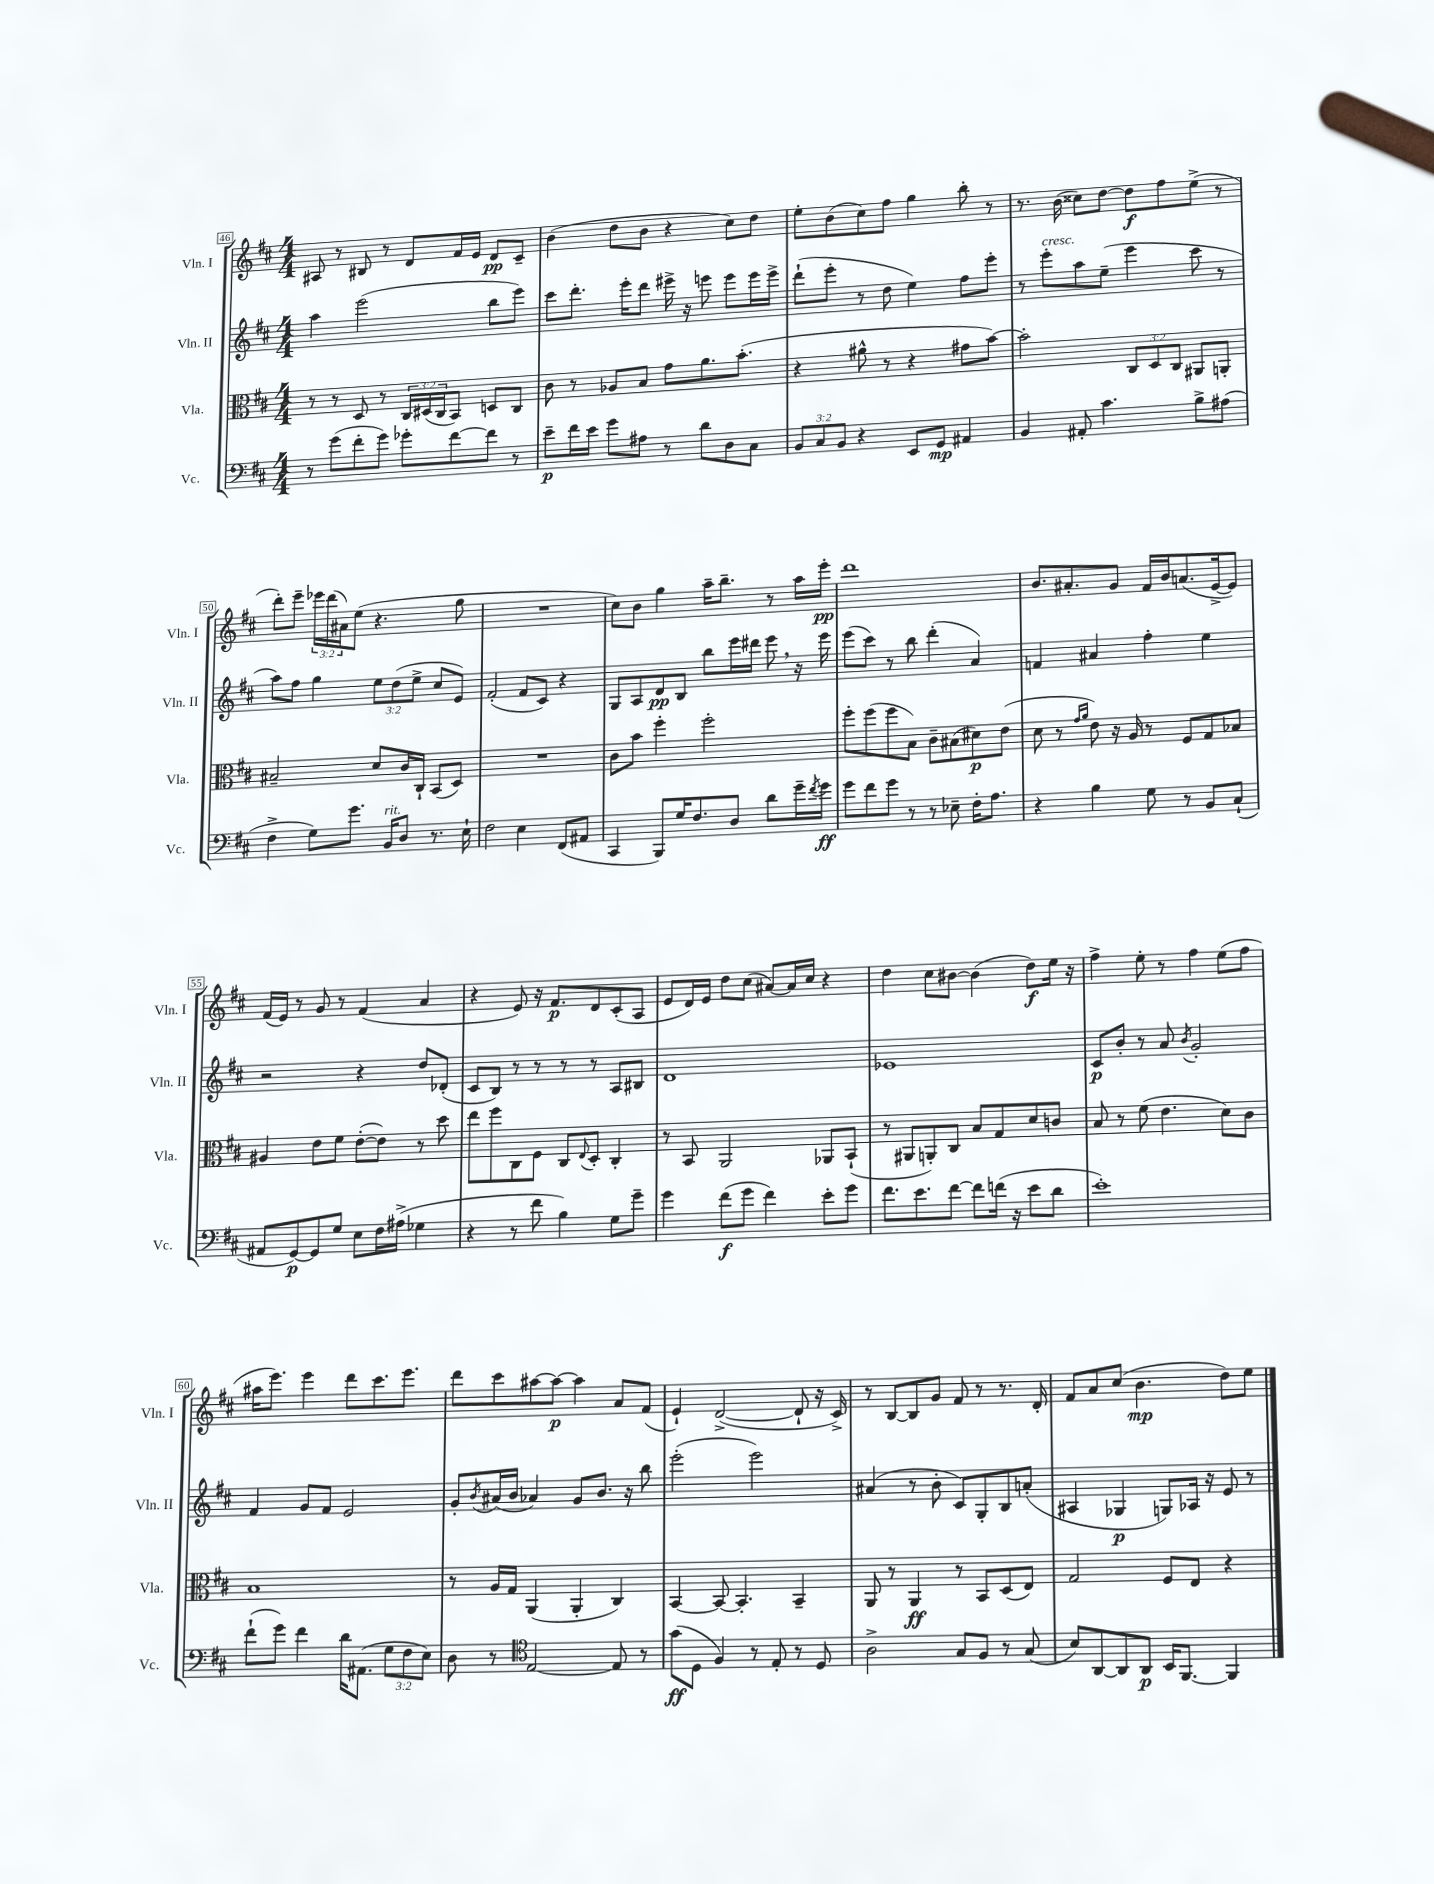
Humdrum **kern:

**kern	**dynam	**kern	**dynam	**kern	**dynam	**kern	**dynam
*part4	*part4	*part3	*part3	*part2	*part2	*part1	*part1
*staff4	*staff4	*staff3	*staff3	*staff2	*staff2	*staff1	*staff1
*I"Vc.	*	*I"Vla.	*	*I"Vln. II	*	*I"Vln. I	*
*I'Vc.	*	*I'Vla.	*	*I'Vln. II	*	*I'Vln. I	*
*clefF4	*	*clefC3	*	*clefG2	*	*clefG2	*
*k[f#c#]	*	*k[f#c#]	*	*k[f#c#]	*	*k[f#c#]	*
*M4/4	*	*M4/4	*	*M4/4	*	*M4/4	*
=46	=46	=46	=46	=46	=46	=46	=46
8r	.	8r	.	4aa\	.	8A#X/	.
(8g\L	.	8r	.	.	.	8r	.
8f#'\	.	8D/	.	(2eee\	.	8B#X/	.
8g\J)	.	8r	.	.	.	8r	.
8g-X'\L	.	24C#/LL	.	.	.	8d/L	.
.	.	(24D#X/	.	.	.	.	.
.	.	24C#/J	.	.	.	.	.
[8f#\	.	8BB/J)	.	.	.	16f#/L	.
.	.	.	.	.	.	16e/JJ	.
8f#\J]	.	8Dn/L	.	8bb\L	.	8d/L	pp
8r	.	8C#/J	.	8eee\J)	.	8c#~/J	.
=47	=47	=47	=47	=47	=47	=47	=47
8e~\L	p	8c#\	.	8ccc#\L	.	(4b\	.
16f#\L	.	8r	.	8.ddd'\J	.	.	.
16e\JJ	.	.	.	.	.	.	.
8g\L	.	8A-X/L	.	.	.	8dd\L	.
.	.	.	.	16eee'\KL	.	.	.
8A#X\J	.	8B/J	.	8ddd\J	.	8b\J	.
8r	.	8g\L	.	16eee#X^\	.	4r	.
.	.	.	.	16r	.	.	.
8d\L	.	8.a\	.	8eeen\	.	.	.
8D\	.	.	.	8eee\L	.	8cc#\L)	.
.	.	(8.b'\J	.	.	.	.	.
8C#\J	.	.	.	16eee\L	.	8dd\J	.
.	.	.	.	16eee^\JJ	.	.	.
=48	=48	=48	=48	=48	=48	=48	=48
12BB/L	.	4r	.	(8ddd`\L	.	8ee'\L	.
12C#/	.	.	.	.	.	.	.
.	.	.	.	8eee'\J	.	(8b\	.
12BB/J	.	.	.	.	.	.	.
4r	.	8a#X^^\	.	8r	.	8cc#\)	.
.	.	8r	.	8dd\	.	8ff#\J	.
8EE/L	.	4r	.	4ee\)	.	4gg\	.
8GG/J	mp	.	.	.	.	.	.
4AA#X/	.	8g#X\L	.	8ff#\L	.	8bb'\	.
.	.	[8b\J)	.	8eee'\J	.	8r	.
=49	=49	=49	=49	=49	=49	=49	=49
4BB/	.	2b'\]	.	8r	.	8.r	.
!	!	!	!	!LO:TX:a:i:t=cresc.	!	!	!
.	.	.	.	8eee'\L	.	.	.
.	.	.	.	.	.	(16b\	.
8AA#X'/	.	.	.	8aa\	.	8cc##X\L)	.
4.c#\	.	.	.	(8ee~\J	.	[8dd\J	.
.	.	12C#/L	.	4eee\	.	8dd\L]	f
.	.	12D/	.	.	.	.	.
.	.	.	.	.	.	8ff#\	.
.	.	12C#/J	.	.	.	.	.
8B^\L	.	8AA#X/L	.	8ccc#\	.	(8ee^\J	.
(8A#X\J	.	8AAn'/J	.	8r	.	8r	.
!!LO:LB:g=z
=50	=50	=50	=50	=50	=50	=50	=50
4F#^\	.	2B#X~/	.	8aa\L)	.	8ddd'\L)	.
.	.	.	.	8ff#\J	.	8eee~\J	.
8G\L)	.	.	.	4gg\	.	24eee-X\LL	.
.	.	.	.	.	.	(24ddd\	.
.	.	.	.	.	.	24a#X\J)	.
8.g\J	.	.	.	.	.	(8ee\J	.
.	.	8d/L	.	12ee\L	.	4.r	.
!LO:TX:a:i:t=rit.	!	!	!	!	!	!	!
16BB/KL	.	.	.	.	.	.	.
.	.	.	.	(12dd\	.	.	.
8D/J	.	16c#/L	.	.	.	.	.
.	.	.	.	12ee^\J	.	.	.
.	.	16C#`/JJ	.	.	.	.	.
8.r	.	(8BB/L	.	8cc#/L	.	.	.
.	.	8D/J)	.	8e/J)	.	8gg\	.
16E`\	.	.	.	.	.	.	.
=51	=51	=51	=51	=51	=51	=51	=51
2F#\	.	1r	.	(2f#'/	.	1r	.
4E\	.	.	.	8f#/L	.	.	.
.	.	.	.	8c#/J)	.	.	.
(8FF#/L	.	.	.	4r	.	.	.
8AA#X/J	.	.	.	.	.	.	.
=52	=52	=52	=52	=52	=52	=52	=52
4CC#/	.	8c#\L	.	8G/L	.	8cc#\L)	.
.	.	8b\J	.	8A/	.	8b\J	.
8BBB/L)	.	4ff#'\	.	8d/	pp	4gg\	.
16G/K	.	.	.	8B/J	.	.	.
8.F#/	.	.	.	.	.	.	.
.	.	2ff#'\	.	8bb\L	.	16aa~\KL	.
.	.	.	.	.	.	8.bb~\J	.
8D/J	.	.	.	16eee\L	.	.	.
.	.	.	.	16ddd#X\JJ	.	.	.
8d\L	.	.	.	8eee,\	.	8r	.
16g~\L	.	.	.	16r	.	16aa\LL	.
8qf#/	.	.	.	.	.	.	.
16g\JJ	ff	.	.	16eee\	.	16eee'\JJ	pp
=53	=53	=53	=53	=53	=53	=53	=53
8g\L	.	8ff#'\L	.	(8eee\L	.	1ddd	.
8f#\	.	(8ff#\	.	8ccc#\J)	.	.	.
8g\J	.	8ff#\	.	8r	.	.	.
8r	.	8B\J)	.	8bb\	.	.	.
8r	.	8c#~\L	.	(4ddd'\	.	.	.
8E-X~\	.	(8B#X\	.	.	.	.	.
16F#'\KL	.	8d#X\)	p	4a/)	.	.	.
8.A\J	.	.	.	.	.	.	.
.	.	(8e\J	.	.	.	.	.
=54	=54	=54	=54	=54	=54	=54	=54
4r	.	8d\	.	4fn/	.	8.b/L	.
.	.	8r	.	.	.	.	.
.	.	.	.	.	.	8.a#X'/	.
.	.	16qqg/LL	.	.	.	.	.
.	.	16qqa/JJ	.	.	.	.	.
4B\	.	8e\)	.	4a#X/	.	.	.
.	.	16r	.	.	.	8g/J	.
.	.	16A/	.	.	.	.	.
8G\	.	8r	.	4ff#'\	.	16f#/LL	.
.	.	.	.	.	.	16b/J	.
8r	.	8F#/L	.	.	.	(8.an/	.
8BB/L	.	8G/	.	4ee\	.	.	.
.	.	.	.	.	.	[16e^/k	.
(8C#`/J	.	8B-X/J	.	.	.	8e/J])	.
!!LO:LB:g=z
=55	=55	=55	=55	=55	=55	=55	=55
8AA#X/L	.	4A#X/	.	2r	.	(16f#/LL	.
.	.	.	.	.	.	16e/JJ)	.
[8GG/)	p	.	.	.	.	8r	.
8GG/]	.	8e\L	.	.	.	8g/	.
8G/J	.	8f#\J	.	.	.	8r	.
8E\L	.	([8e'\L	.	4r	.	(4f#/	.
16F#\L	.	8e\J])	.	.	.	.	.
(16A#X^\JJ	.	.	.	.	.	.	.
4G-X\	.	8r	.	8dd/L	.	4a/	.
.	.	8dd\	.	(8d-X'/J	.	.	.
=56	=56	=56	=56	=56	=56	=56	=56
4r	.	8ee\L	.	8c#/L	.	4r	.
.	.	8ff#\	.	8B/J)	.	.	.
8r	.	8C#\	.	8r	.	8e/)	.
8f#\	.	8F#\J	.	8r	.	16r	.
.	.	.	.	.	.	8.f#/L	p
4B\)	.	8C#/L	.	8r	.	.	.
.	.	8qqE/	.	.	.	.	.
.	.	8D'/J	.	8r	.	8d/	.
8G\L	.	4C#'/	.	8A/L	.	(8c#'/	.
8g~\J	.	.	.	8B#X/J	.	8A/J	.
=57	=57	=57	=57	=57	=57	=57	=57
4g\	.	8r	.	1d	.	8e/L	.
.	.	8BB/	.	.	.	16d/L)	.
.	.	.	.	.	.	16e/JJ	.
(8f#\L	f	2AA/	.	.	.	8dd\L	.
8g\J	.	.	.	.	.	(8cc#\J	.
4f#\)	.	.	.	.	.	[8a#X/L)	.
.	.	.	.	.	.	16a#/L]	.
.	.	.	.	.	.	16cc#/JJ	.
8e'\L	.	8AA-X/L	.	.	.	4r	.
8g\J	.	(8BB`/J	.	.	.	.	.
=58	=58	=58	=58	=58	=58	=58	=58
8.f#\L	.	8r	.	1e-X	.	4dd\	.
.	.	8AA#X/L	.	.	.	.	.
8.e\	.	.	.	.	.	.	.
.	.	8AAn'/)	.	.	.	8cc#\L	.
[8f#\J	.	8C#/J	.	.	.	[8b#X\J	.
8f#\L]	.	8B/L	.	.	.	(4b#\]	.
(16fn\Jk	.	8G/	.	.	.	.	.
16r	.	.	.	.	.	.	.
8e\L	.	8d/	.	.	.	8dd\L)	f
8d\J	.	8cn/J	.	.	.	16ee\Jk	.
.	.	.	.	.	.	16r	.
=59	=59	=59	=59	=59	=59	=59	=59
1e')	.	8B/	.	8c#/L	p	4ff#^\	.
.	.	8r	.	8b'/J	.	.	.
.	.	(8f#\	.	8r	.	8ee'\	.
.	.	4.e\	.	8a/	.	8r	.
.	.	.	.	8qb/	.	.	.
.	.	.	.	2g'/	.	4ff#\	.
.	.	8d\L)	.	.	.	(8ee\L	.
.	.	8c#\J	.	.	.	8ff#\J	.
!!LO:LB:g=z
=60	=60	=60	=60	=60	=60	=60	=60
(8f#`\L	.	1B	.	4f#/	.	16aa#X\KL	.
.	.	.	.	.	.	8.eee\J)	.
8g\J)	.	.	.	.	.	.	.
4f#\	.	.	.	8g/L	.	4eee\	.
.	.	.	.	8f#/J	.	.	.
16d\KL	.	.	.	2e/	.	8ddd\L	.
(8.AA#X\J	.	.	.	.	.	.	.
.	.	.	.	.	.	8.ccc#\	.
12G\L	.	.	.	.	.	.	.
.	.	.	.	.	.	8.eee\J	.
12F#\	.	.	.	.	.	.	.
12E\J)	.	.	.	.	.	.	.
=61	=61	=61	=61	=61	=61	=61	=61
8D\	.	8r	.	8g'/L	.	8ddd\L	.
.	.	.	.	8qb/	.	.	.
8r	.	16A/LL	.	(16a#X/L	.	8ccc#\	.
.	.	16G/JJ	.	16b/JJ	.	.	.
*clefC4	*	*	*	*	*	*	*
[2E/	.	(4AA/	.	4a-X/)	.	[8aa#X\	.
.	.	.	.	.	.	8aa#\J_	p
.	.	4AA'/	.	8g/L	.	4aa#\]	.
.	.	.	.	8.b/J	.	.	.
8E/]	.	4C#/)	.	.	.	8a/L	.
.	.	.	.	16r	.	.	.
8r	.	.	.	8bb\	.	(8f#/J	.
=62	=62	=62	=62	=62	=62	=62	=62
(8g\L	ff	[4BB/	.	(2eee'\	.	4e`/)	.
8D\J	.	.	.	.	.	.	.
4F#/)	.	8BB/_	.	.	.	([2d^/	.
.	.	4.BB'/]	.	.	.	.	.
8r	.	.	.	2eee\)	.	.	.
8E'/	.	.	.	.	.	.	.
8r	.	4BB~/	.	.	.	8d`/]	.
8D/	.	.	.	.	.	16r	.
.	.	.	.	.	.	16c#^/)	.
=63	=63	=63	=63	=63	=63	=63	=63
2A^\	.	8AA/	.	(4a#X/	.	8r	.
.	.	8r	.	.	.	[8B/L	.
.	.	4AA/	ff	8r	.	8B/]	.
.	.	.	.	8b'\	.	8g/J	.
8G/L	.	8r	.	8c#/L)	.	8f#/	.
8F#/J	.	8BB/L	.	8G'/	.	8r	.
8r	.	(8D/	.	8B/	.	8.r	.
(8G/	.	8E/J)	.	(8an'/J	.	.	.
.	.	.	.	.	.	16d'/	.
=64	=64	=64	=64	=64	=64	=64	=64
8B/L)	.	2G/	.	4A#X/	.	8f#/L	.
[8AA/	.	.	.	.	.	8a/	.
8AA/]	.	.	.	4G-X/	p	(8cc#/J	.
8AA/J	p	.	.	.	.	4.b\	mp
16BB/KL	.	8F#/L	.	8Gn/L)	.	.	.
[8.FF#/J	.	.	.	.	.	.	.
.	.	8E/J	.	16A-X/Jk	.	.	.
.	.	.	.	16r	.	.	.
4FF#/]	.	4r	.	8e/	.	8dd\L)	.
.	.	.	.	8r	.	8ee\J	.
==	==	==	==	==	==	==	==
*-	*-	*-	*-	*-	*-	*-	*-
